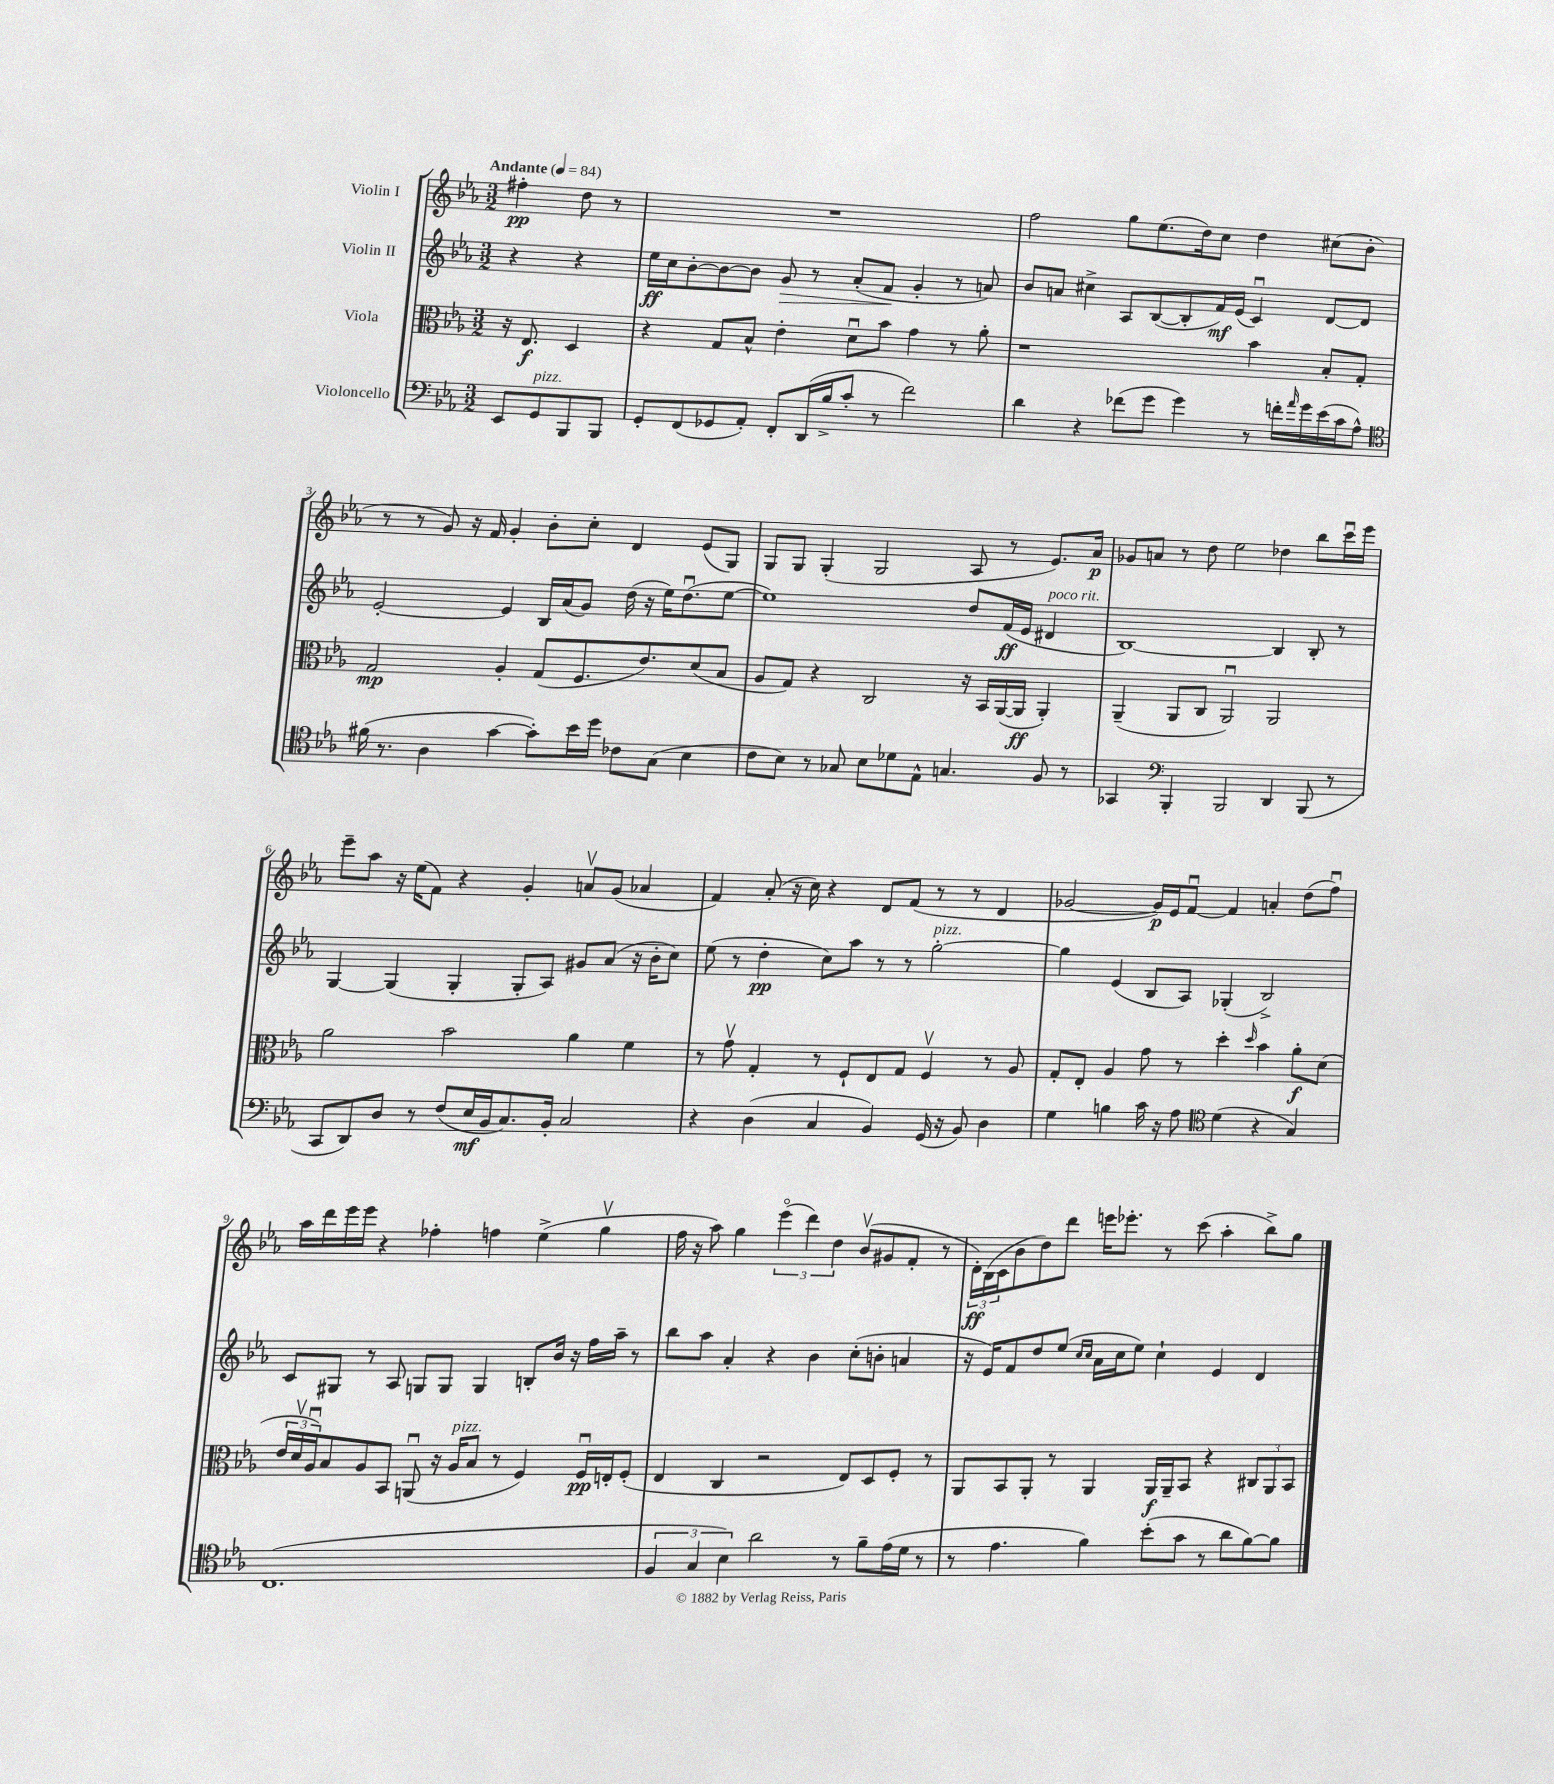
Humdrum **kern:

**kern	**kern	**kern	**kern
*staff4	*staff3	*staff2	*staff1
*clefF4	*clefC3	*clefG2	*clefG2
*k[b-e-a-]	*k[b-e-a-]	*k[b-e-a-]	*k[b-e-a-]
*M3/2	*M3/2	*M3/2	*M3/2
*MM84	*MM84	*MM84	*MM84
8EE-	16r	4r	4ff#'
.	8.E-	.	.
8GG	.	.	.
8BBB-	4D	4r	8dd
8BBB-	.	.	8r
=	=	=	=
8GG'	4r	16ee-	1.r
.	.	16cc	.
(8FF	.	[8b-'	.
8GG-	8G	8b-_	.
8AA-')	8B-^^	8b-]	.
8FF'	4e-'	8g	.
(16DD	.	8r	.
16B-^	.	.	.
8c'	8du	(8a-'	.
8r	8b-	8f	.
2f)	4g	4g'	.
.	8r	8r	.
.	8a-'	8a)	.
=	=	=	=
4d	1r	8b-	2ff
.	.	8a	.
4r	.	4cc#^	.
(8f-	.	8A-	8gg
8g	.	([8B-	(8.ee-
4g)	.	8B-']	.
.	.	.	16dd)
.	.	16f)	8cc
.	.	(16e-	.
8r	4b-	4cu)	4dd
16f'	.	.	.
16qqa-	.	.	.
16g	.	.	.
(16e-	8B-'	[8d	(8cc#
16c	.	.	.
8A-^^)	8G'	8d]	8b-'
=	=	=	=
*clefC4	*	*	*
(16f#	2G	[2e-'	8r
8.r	.	.	.
.	.	.	8r
4A-	.	.	8g)
.	.	.	16r
.	.	.	16f
[4g	4A-'	4e-]	4g'
8g'])	(8G	16B-	8b-'
.	.	(16a-	.
16b-	8.F	8g)	8cc'
16dd	.	.	.
8c-	.	(16dd	4d
.	8.e-)	16r	.
(8G	.	16ee-)	.
.	.	(8.ddu	.
4B-	(8d	.	(8e-
.	8B-	[8ee-	8G)
=	=	=	=
8c	8A-	1ee-])	8G
8B-)	8G)	.	8G
8r	4r	.	(4G'
8G-	.	.	.
8B-	2C	.	2G
8d-	.	.	.
8E-^^	.	.	.
4.G	.	.	.
.	16r	8dd	8A-
.	16BB-	.	.
.	([16AA-	(16f	8r
.	16AA-]	16e-	.
8F	4AA-')	4d#	8.e-)
8r	.	.	.
.	.	.	16a-
=	=	=	=
4GG-	(4AA-~	[1B-)	8g-
.	.	.	8a
*clefF4	*	*	*
4BBB-'	8AA-	.	8r
.	8C	.	8dd
2BBB-	2AA-u)	.	2ee-
4DD	2AA-	4B-]	4dd-
(8BBB-	.	8B-'	8bb-
8r	.	8r	16cccu
.	.	.	16eee-
=	=	=	=
8CC	2a-	[4G	8eee-~
8DD)	.	.	8aa-
8D	.	(4G]	16r
.	.	.	(16ee-
8r	.	.	8f)
(8F	2b-	4G'	4r
16E-	.	.	.
16BB-	.	.	.
8.C)	.	8G'	4g'
.	.	8A-)	.
16BB-'	.	.	.
2C	4a-	8g#	8av
.	.	(8a-	(8g
.	4f	16r	4a-
.	.	16b-'	.
.	.	8cc)	.
=	=	=	=
4r	8r	(8ee-	4f)
.	8gv	8r	.
(4D	4G'	4dd'	(8a-'
.	.	.	16r
.	.	.	16cc)
4C	8r	8cc)	4r
.	8F`	8aa-	.
4BB-)	8E-	8r	8d
.	8G	8r	(8f
(16GG	4Fv	[2gg'	8r
16r	.	.	.
8BB-)	.	.	8r
4D	8r	.	4d
.	8A-	.	.
=	=	=	=
4G	8G'	4gg]	[2g-
.	8E-'	.	.
4B	4A-	(4e-	.
16c	8g	8B-	16g-])
16r	.	.	16e-
8A-	8r	8A-)	[8fu
*clefC4	*	*	*
(4d	4dd'	(4G-'	4f]
.	16qqdd	.	.
4r	4b-	2B-^)	4a'
4G)	8a-'	.	(8dd
.	(8d	.	8ffu)
=	=	=	=
(1.C	24e-	8c	16aa-
.	24dv	.	.
.	.	.	16ddd
.	24A-u)	.	.
.	8B-	8G#	16eee-
.	.	.	16eee-
.	8A-	8r	4r
.	8BB-	8A-	.
.	(8AAu	8G	4ff-'
.	16r	8G	.
.	16A-	.	.
.	8B-	4G	4ff
.	8r	.	.
.	4F)	8B'	(4ee-^
.	.	16b-	.
.	.	16r	.
.	16Fu	16ff	4ggv
.	16E'	16aa-~	.
.	(8F'	8r	.
=	=	=	=
6F	4E-	8bb-	16ff
.	.	.	16r
.	.	8aa-	8aa-)
6G	.	.	.
.	4C	4a-'	4gg
6B-)	.	.	.
2a-	2r	4r	(6eee-o
.	.	.	6ddd)
.	.	4b-	.
.	.	.	6dd
8r	8E-)	(8cc'	(8b-v
8f~	8D	8b'	8g#
(16e-	8F'	4a	8f'
16d	.	.	.
8r	8r	.	8r
=	=	=	=
8r	8AA-	16r	24d')
.	.	.	(24B-
.	.	16e-)	.
.	.	.	24c
4.e-	8BB-	8f	8b-
.	8AA-'	8dd	8dd)
.	8r	(8ee-	8ddd
.	.	16qqcc	.
.	.	16qqcc	.
4f)	4AA-	16a-	16eee
.	.	16cc	8.eee-'
.	.	8ee-)	.
(8b-'	16AA-	4cc`	8r
.	16AA-~	.	.
8g	8BB-	.	(8ccc
8r	4r	4e-	4aa-'
8a-	.	.	.
[8f)	12C#	4d	8bb-^)
.	12AA-	.	.
8f]	.	.	8gg
.	12BB-	.	.
==	==	==	==
*-	*-	*-	*-
